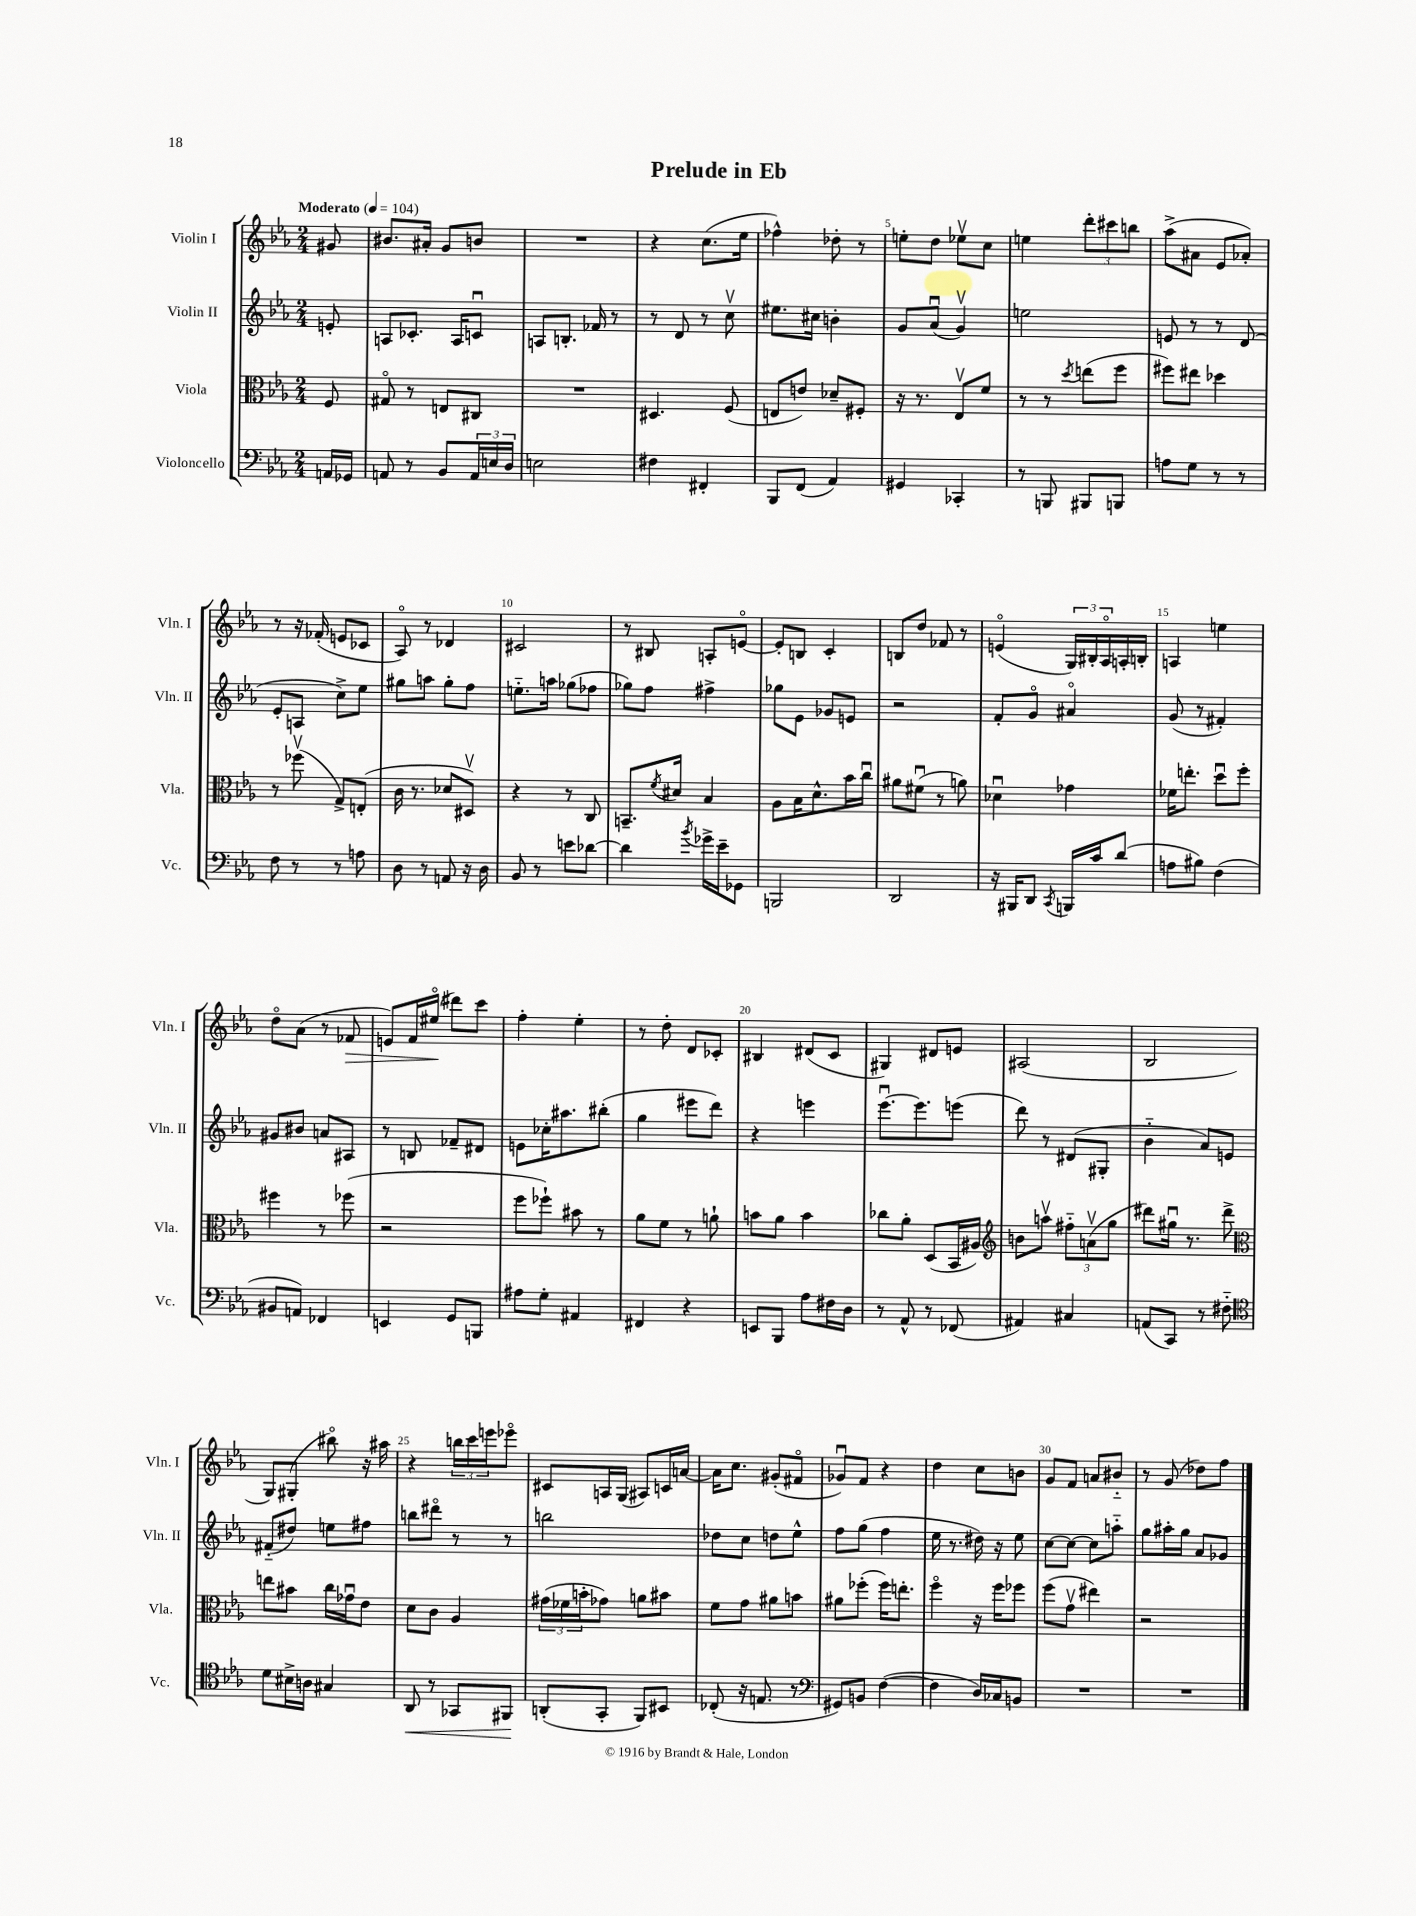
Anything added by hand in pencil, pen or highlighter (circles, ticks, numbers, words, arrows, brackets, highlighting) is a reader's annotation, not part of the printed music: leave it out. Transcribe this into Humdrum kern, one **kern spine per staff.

**kern	**kern	**kern	**kern
*staff4	*staff3	*staff2	*staff1
*clefF4	*clefC3	*clefG2	*clefG2
*k[b-e-a-]	*k[b-e-a-]	*k[b-e-a-]	*k[b-e-a-]
*M2/4	*M2/4	*M2/4	*M2/4
*MM104	*MM104	*MM104	*MM104
16AA	8F	8e'	8g#
16GG-	.	.	.
=	=	=	=
8AA	8G#o	8A	8.b#
8r	8r	8.c-'	.
.	.	.	16a#'
8BB-	8E	.	8g
.	.	16A	.
24AA	8C#	8cu	8b
24E	.	.	.
24D	.	.	.
=	=	=	=
2E	2r	8A	2r
.	.	8.B'	.
.	.	16f-	.
.	.	8r	.
=	=	=	=
4F#	4.D#	8r	4r
.	.	8d	.
4FF#'	.	8r	(8.cc
.	(8F	8ccv	.
.	.	.	16ee-
=	=	=	=
8BBB-	8E	8.ee#	4ff-^^)
(8FF	8e)	.	.
.	.	16cc#	.
4AA-)	8d-~	4b'	8dd-'
.	8F#'	.	8r
=	=	=	=
4GG#	16r	8g	8ee'
.	8.r	.	.
.	.	(8a-u	8dd
4CC-'	8E-v	4gv)	8ee-v
.	8f	.	8cc
=	=	=	=
8r	8r	2ee	4ee
8BBB	8r	.	.
.	8qdd	.	.
8BBB#	(8ee	.	12ddd'
.	.	.	12ccc#
8BBB	8ff	.	.
.	.	.	12bb
=	=	=	=
8A	8ff#)	8e	(8aa-^
8G	8ee#	8r	8a#
8r	4dd-	8r	8e-
8r	.	(8d	8a-')
=	=	=	=
8F	8r	8e-'	8r
8r	(8ff-v	8A	16r
.	.	.	(16f-'
8r	8G^)	8cc^)	8e
8A	(8E'	8ee-	8c-
=	=	=	=
8D	16c	8gg#	8A-o)
.	8.r	.	.
8r	.	8aa	8r
8AA	8d-	8gg#'	4d-
16r	8D#v)	8ff	.
16D	.	.	.
=	=	=	=
8BB-	4r	8.ee'~	2c#
8r	.	.	.
.	.	16aa	.
8e	8r	(8gg-	.
[8d-	8C	8ff-	.
=	=	=	=
4d-]	8.BB~	8gg-)	8r
.	.	8ff	8B#
.	8qf	.	.
.	16d#	.	.
8qb-	.	.	.
16g-^	4B-	4ff#^	8A'
16e-~	.	.	.
8GG-	.	.	[8eo
=	=	=	=
2BBB	8A-	8gg-	8e']
.	16B-	8e-	8B
.	8.d^^	.	.
.	.	8g-	4c'
.	16b-	8e	.
.	16ccu	.	.
=	=	=	=
2DD	8a#	2r	8B
.	(8f#u	.	8dd
.	8r	.	8f-
.	8a)	.	8r
=	=	=	=
16r	4d-u	8f'	(4eo
16BBB#	.	.	.
8DD	.	8go	.
8qCC	.	.	.
16BBB	4g-	4a#o	24G)
.	.	.	24B#'
16c	.	.	.
.	.	.	24A-o
(8d	.	.	16A'
.	.	.	16B'
=	=	=	=
8A	16f-	(8g	4A
.	8.ee'	.	.
8B#)	.	8r	.
(4F	8ddu	4f#')	4ee
.	8ff'	.	.
=	=	=	=
8BB#	4ff#	8g#	8ddo
8AA)	.	8b#	(8a-
4FF-	8r	8a	8r
.	(8ff-	8A#	8f-
=	=	=	=
4EE	2r	8r	8e)
.	.	8B	16f
.	.	.	(16ee#o
8GG	.	8f-~	8ddd#)
8BBB	.	8d#	8ccc
=	=	=	=
8A#	8ff	8e	4ff'
8G'	8ff-`)	16cc-'	.
.	.	8.aa#	.
4AA#	8b#	.	4ee-'
.	8r	(8bb#'	.
=	=	=	=
4FF#	8a-	4gg	8r
.	8f	.	8dd'
4r	8r	8eee#	8d
.	8a`	8ddd)	8c-'
=	=	=	=
8EE	8b	4r	4B#
8BBB-	8a-	.	.
8A-	4b	4eee	(8d#
16F#	.	.	8c
16D	.	.	.
=	=	=	=
8r	8cc-	[8.eee-u	4G#)
8AA-^^	8a-'	.	.
.	.	8.eee-]	.
8r	(8D	.	8d#
(8FF-	16BB-	(8eee	8e
.	16A#)	.	.
=	=	=	=
*	*clefG2	*	*
4AA#)	8b	8ddd)	(2A#
.	8aav	8r	.
4C#	12ff#'~	(8d#	.
.	(12av	.	.
.	.	8G#'	.
.	12gg	.	.
=	=	=	=
(8AA	8ddd#)	4b-'~	2B-
8CC)	16gg#u	.	.
.	8.r	.	.
8r	.	8a-)	.
8F#'~	8ddd#^	8e	.
=	=	=	=
*clefC4	*clefC3	*	*
8d	8ee	(8f#'~	8G)
16B#^	8b#	8dd#)	(8G#'
16A	.	.	.
4G#	16cc	8ee	8bb#o)
.	16g-u	.	.
.	8e-	8ff#	16r
.	.	.	16aa#
=	=	=	=
8AA-	8d	8bb	4r
8r	8c	8ddd#o	.
8GG-	4A-	8r	24bb
.	.	.	24ccc
.	.	.	24eee
8FF#	.	8r	8eee-o
=	=	=	=
(8AA'	(24g#	2bb	8c#
.	24f-	.	.
.	24b'	.	.
8GG'	8g-)	.	16A
.	.	.	(16G
8FF)	8a	.	8A#)
8BB#	8b#	.	16c
.	.	.	[16a
=	=	=	=
(8C-'	8f	8dd-	16a]
.	.	.	8.cc
16r	8g	8cc	.
8.E	.	.	.
.	8a#	8dd	(8g#'
8r	8b	8ee-^^	8f#o
=	=	=	=
*clefF4	*	*	*
8GG#)	8a#	8ff	8g-u)
8BB	(8ff-'	(8gg	8f
([4F	16ff-)	4ff	4r
.	8.ee'	.	.
=	=	=	=
4F]	4ffo	16ee-	4dd
.	.	8.r	.
16D)	16r	16dd#)	8cc
16C-	16ff	16r	.
8BB	8ff-	8ee-	8b
=	=	=	=
2r	(8ff	[8cc	8g
.	8gv	8cc_	8f
.	4ee#)	8cc]	8a
.	.	8aa'~	8b#'~
=	=	=	=
2r	2r	8gg	8r
.	.	16aa#'	(8g
.	.	16gg	.
.	.	8a-	8dd-)
.	.	8g-	8ff
==	==	==	==
*-	*-	*-	*-
